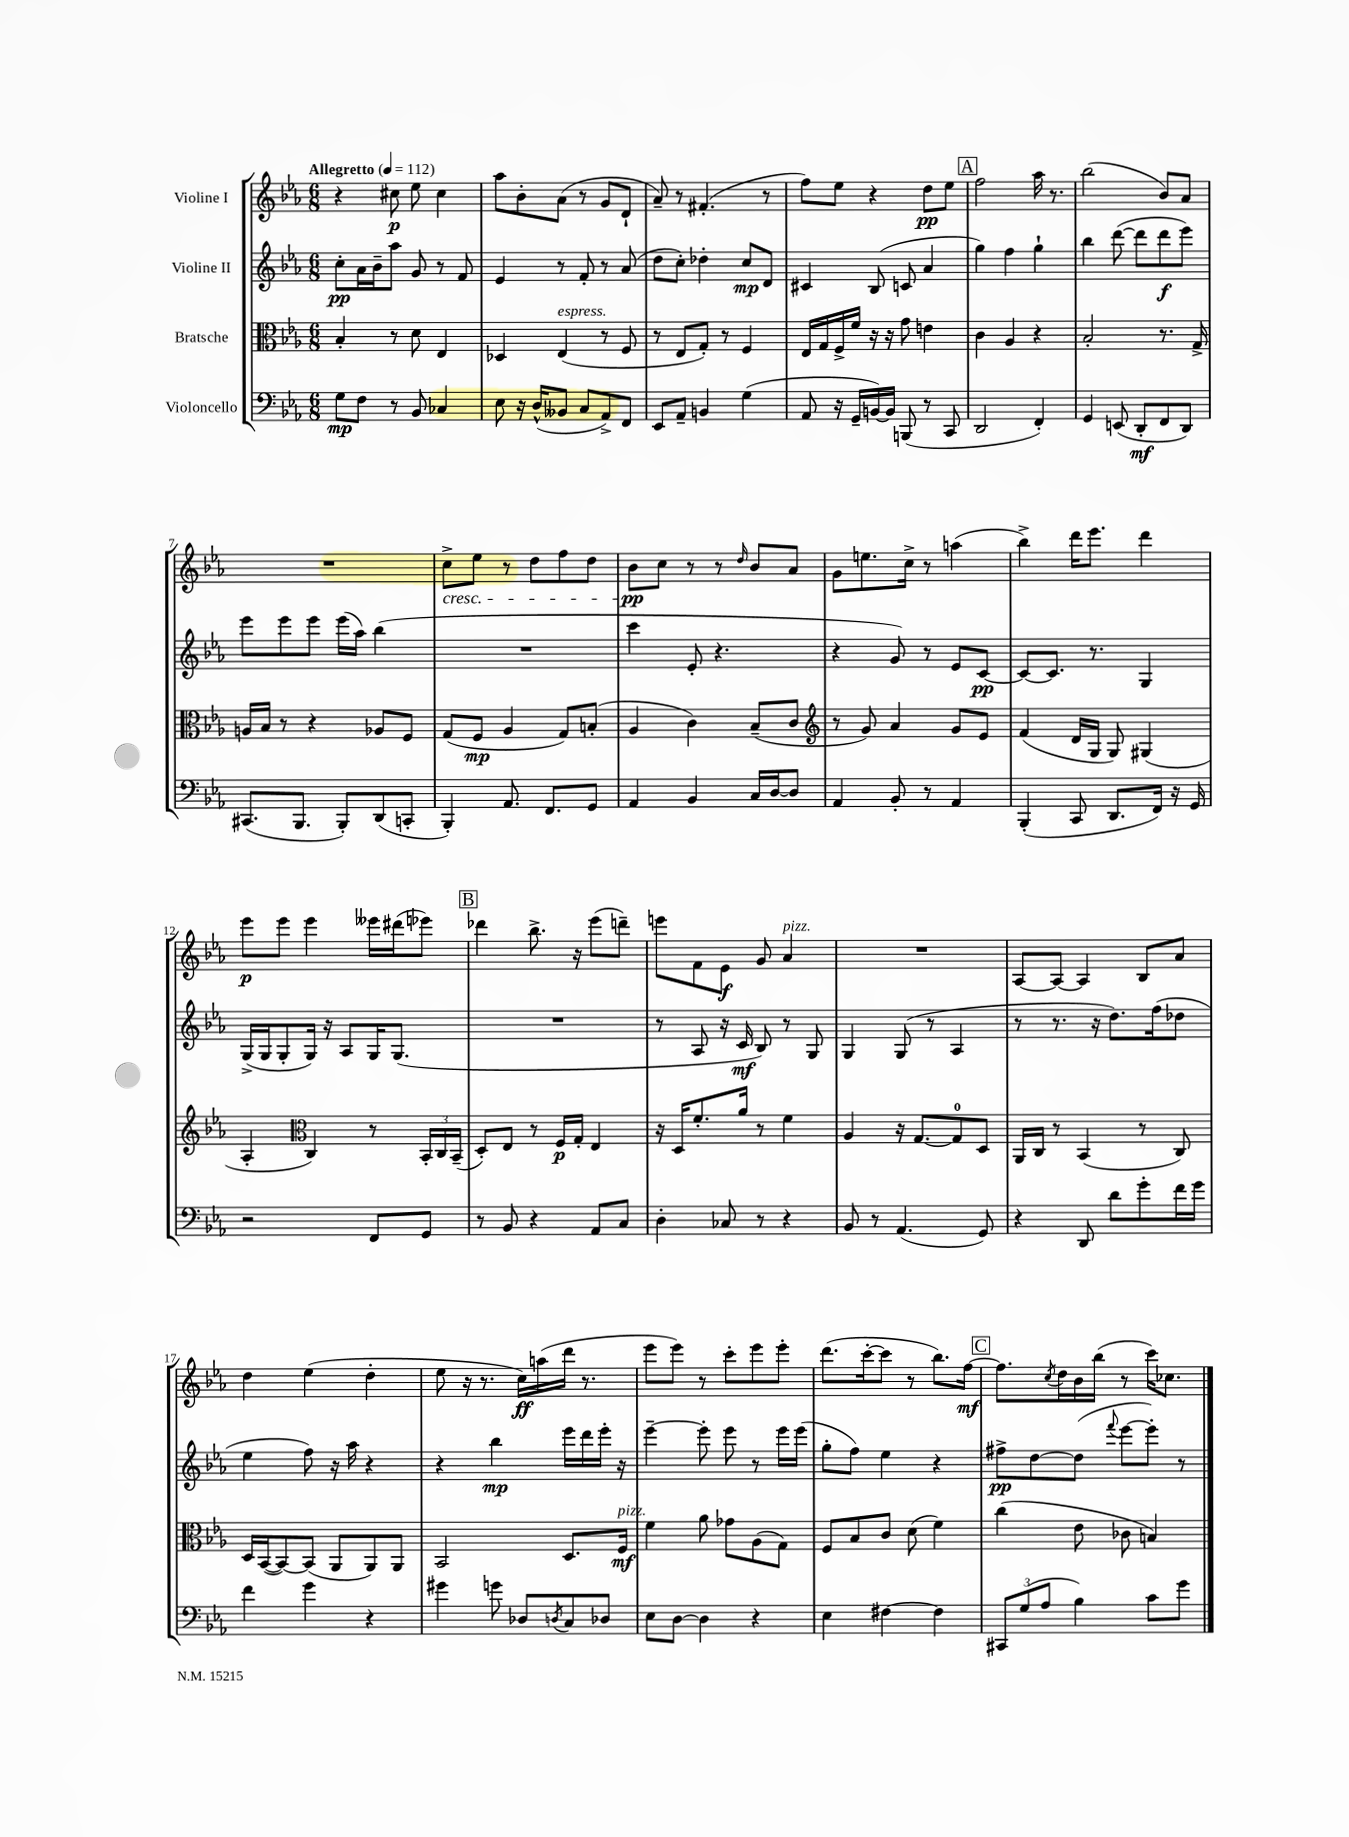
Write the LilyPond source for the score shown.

<<
\new StaffGroup <<
\new Staff = "s0" \with { instrumentName = "Violine I" } {
    \clef treble \key ees \major \numericTimeSignature \time 6/8 \tempo "Allegretto" 4 = 112
    r4 cis''8\p ees''8 cis''4 |
    aes''8 bes'8-. aes'8( r8 g'8 d'8-! |
    aes'8--) r8 fis'4.-.( r8 |
    f''8) ees''8 r4 d''8\pp ees''8 |
    \mark \markup { \box "A" } f''2 aes''16 r8. |
    bes''2( bes'8) aes'8 |
    R2. |
    c''8->\cresc ees''8 r8 d''8 f''8 d''8 |
    bes'8\pp\! c''8 r8 r8 \grace { d''16 } bes'8 aes'8 |
    g'8 e''8. c''16-> r8 a''4( |
    bes''4->) d'''16 ees'''8. d'''4 |
    ees'''8\p ees'''8 ees'''4 eeses'''16 dis'''16( ees'''8) |
    \mark \markup { \box "B" } des'''4 bes''8.-> r16 ees'''8( d'''8--) |
    e'''8 f'8 ees'8\f g'8 aes'4^\markup { \italic "pizz." } |
    R2. |
    aes8~ aes8~ aes4 bes8 aes'8 |
    d''4 ees''4( d''4-. |
    ees''8 r16 r8. c''16\ff) a''16( d'''16 r8. |
    ees'''8 ees'''8) r8 c'''8-. ees'''8 ees'''8-. |
    d'''8.( c'''16~-. c'''8 r8 bes''8.) f''16~\mf |
    \mark \markup { \box "C" } f''8. \acciaccatura { c''8 } d''16 bes'16 bes''16( r8 c'''16) ces''8. \bar "|." |
}
\new Staff = "s1" \with { instrumentName = "Violine II" } {
    \clef treble \key ees \major \numericTimeSignature \time 6/8
    c''8-.\pp aes'16 bes'16-- aes''8 g'8 r8 f'8 |
    ees'4 r8 f'8-. r8 aes'8( |
    d''8 c''8-.) des''4-. c''8\mp d'8 |
    cis'4 bes8( c'8 aes'4 |
    \mark \markup { \box "A" } g''4) f''4 g''4-! |
    bes''4 d'''8~( d'''8 d'''8\f ees'''8) |
    ees'''8 ees'''8 ees'''8 ees'''16( aes''16) bes''4( |
    R2. |
    c'''4 ees'8-. r4. |
    r4 g'8) r8 ees'8 c'8~\pp |
    c'8~ c'8. r8. g4 |
    g16->( g16 g8-. g16) r16 aes8 g16 g8.( |
    \mark \markup { \box "B" } R2. |
    r8 aes8 r16 c'16\mf bes8) r8 g8 |
    g4 g8( r8 aes4 |
    r8 r8. r16 d''8.) f''16( des''8 |
    ees''4 f''8) r16 aes''16 r4 |
    r4 bes''4\mp ees'''16 d'''16 ees'''16-. r16 |
    ees'''4~-- ees'''8-. ees'''8 r8 ees'''16 ees'''16( |
    g''8-. f''8) ees''4 r4 |
    \mark \markup { \box "C" } fis''8->\pp d''8~ d''8( \appoggiatura { f'''8 } ees'''8~ ees'''8-.) r8 \bar "|." |
}
\new Staff = "s2" \with { instrumentName = "Bratsche" } {
    \clef alto \key ees \major \numericTimeSignature \time 6/8
    bes4-. r8 d'8 ees4 |
    des4 ees4^\markup { \italic "espress." }( r8 f8 |
    r8 ees8 g8-.) r8 f4 |
    ees16 g16 f16-> f'16 r16 r16 g'8 e'4 |
    \mark \markup { \box "A" } c'4 aes4 r4 |
    bes2-. r8. g16-> |
    a16 bes16 r8 r4 aes8 f8 |
    g8( f8\mp aes4 g8) b8-.( |
    aes4 c'4) bes8--( c'8 |
    \clef treble r8 g'8) aes'4 g'8 ees'8 |
    f'4( d'16 g16 g8) gis4( |
    aes4-. \clef alto c4) r8 \tuplet 3/2 { bes,16-. c16 bes,16--( } |
    \mark \markup { \box "B" } d8-.) ees8 r8 f16\p g16-. ees4 |
    r16 d16 f'8.-. aes'16 r8 f'4 |
    aes4 r16 g8.~ g8-0 d8 |
    aes,16 c16 r8 bes,4( r8 c8) |
    d16 bes,16~( bes,8~) bes,8( aes,8 aes,8) aes,8 |
    bes,2 d8. f16\mf^\markup { \italic "pizz." } |
    f'4 aes'8 ges'8 aes8( g8) |
    f8 bes8 c'8 d'8( f'4) |
    \mark \markup { \box "C" } c''4( ees'8 ces'8 b4) \bar "|." |
}
\new Staff = "s3" \with { instrumentName = "Violoncello" } {
    \clef bass \key ees \major \numericTimeSignature \time 6/8
    g8\mp f8 r8 bes,8 ces4 |
    ees8 r16 d16-^( beses,8 c8 aes,8->) f,8 |
    ees,8 aes,8-- b,4 g4( |
    aes,8 r16 g,16-- b,16~) b,16 b,,8( r8 c,8 |
    \mark \markup { \box "A" } d,2 f,4-.) |
    g,4 e,8( d,8-.\mf f,8 d,8) |
    cis,8.( bes,,8. bes,,8-.) d,8( c,8-. |
    bes,,4-.) aes,8. f,8. g,8 |
    aes,4 bes,4 c16 d16~ d8 |
    aes,4 bes,8-. r8 aes,4 |
    bes,,4-.( c,8 d,8. f,16) r16 g,16 |
    r2 f,8 g,8 |
    \mark \markup { \box "B" } r8 bes,8 r4 aes,8 c8 |
    d4-. ces8 r8 r4 |
    bes,8 r8 aes,4.( g,8) |
    r4 d,8 d'8 g'8-. f'16 g'16 |
    f'4 g'4 r4 |
    gis'4 g'8 des8 \acciaccatura { d8 } c8 des8 |
    ees8 d8~ d4 r4 |
    ees4 fis4~ fis4 |
    \mark \markup { \box "C" } \tuplet 3/2 { cis,8 g8( aes8 } bes4) c'8 g'8 \bar "|." |
}
>>
>>
